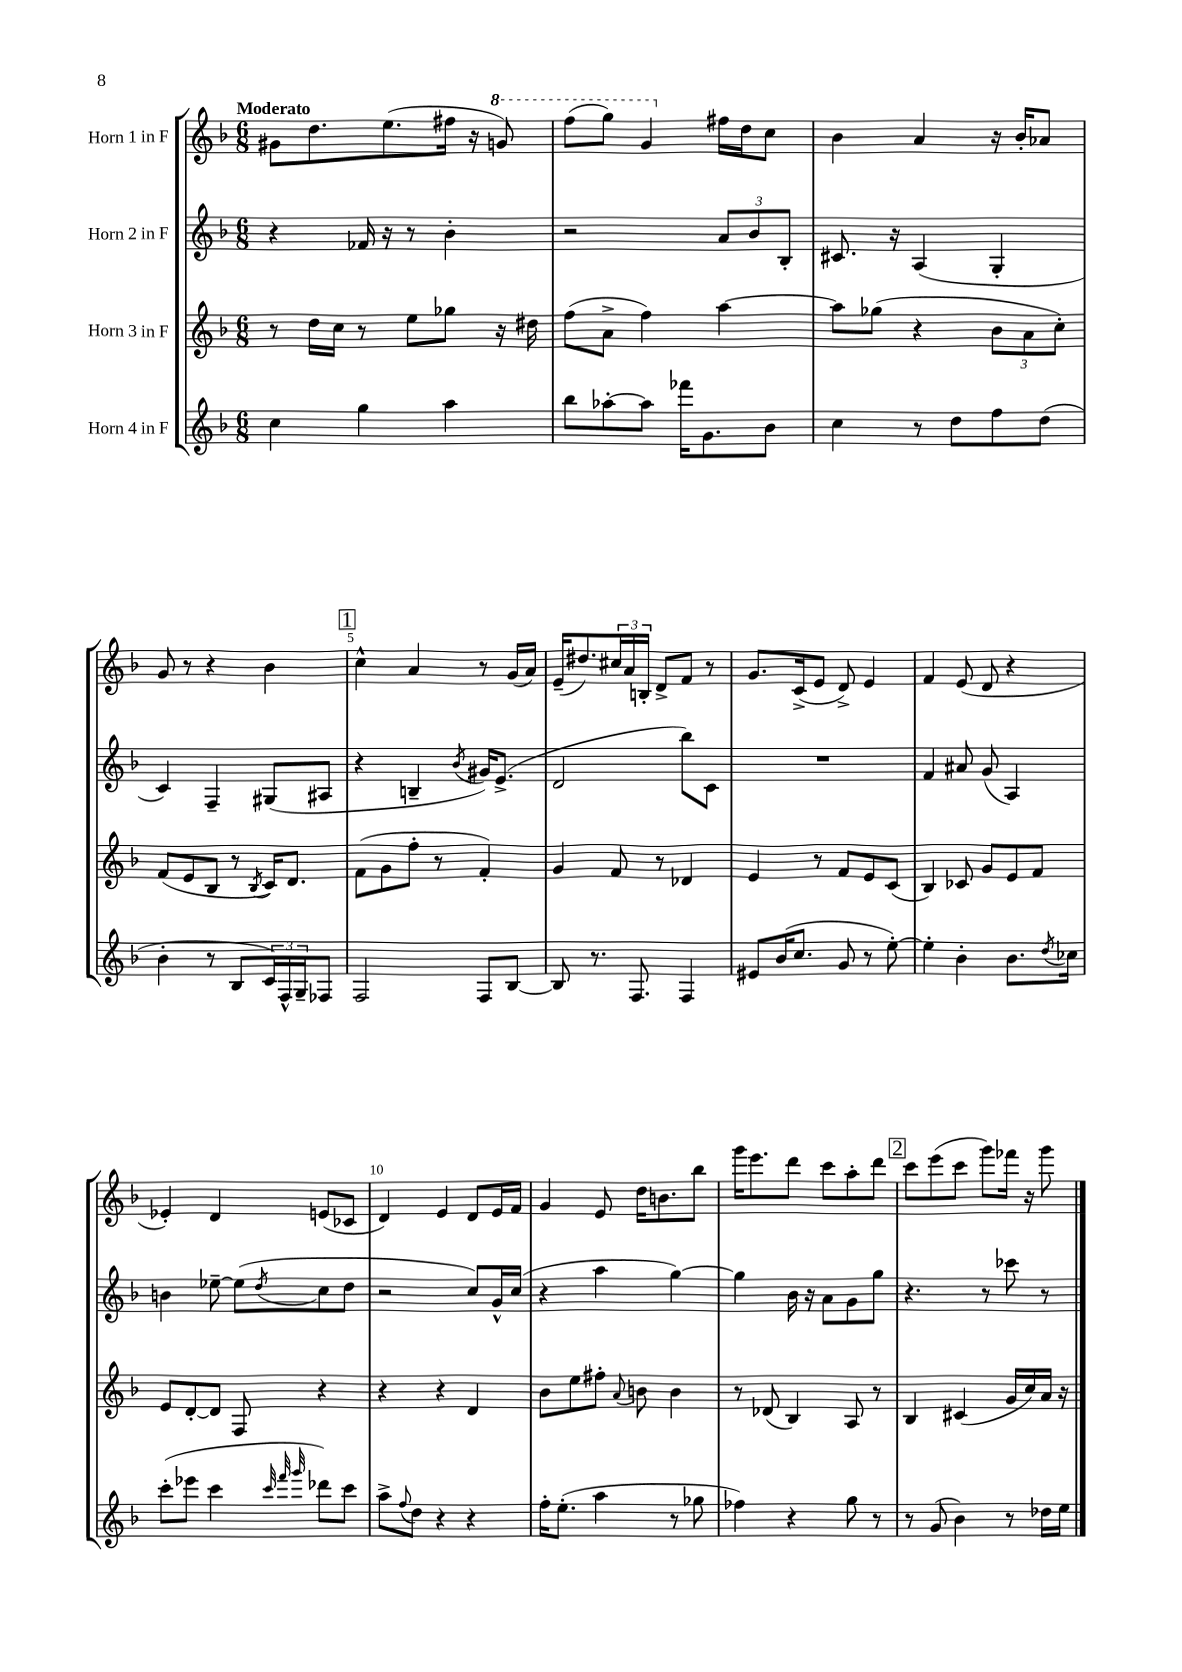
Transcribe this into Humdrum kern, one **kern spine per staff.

**kern	**kern	**kern	**kern
*staff4	*staff3	*staff2	*staff1
*clefG2	*clefG2	*clefG2	*clefG2
*k[b-]	*k[b-]	*k[b-]	*k[b-]
*M6/8	*M6/8	*M6/8	*M6/8
4cc	8r	4r	8g#
.	16dd	.	8.dd
.	16cc	.	.
4gg	8r	16f-	.
.	.	16r	(8.ee
.	8ee	8r	.
4aa	8gg-	4b-'	16ff#
.	.	.	16r
.	16r	.	8gg)
.	16dd#	.	.
=	=	=	=
8bb-	(8ff	2r	(8fff
[8aa-'	8a^	.	8ggg)
8aa-]	4ff)	.	4gg
16fff-	.	.	.
8.g	.	.	.
.	[4aa	12a	16ff#
.	.	.	16dd
.	.	12b-	.
8b-	.	.	8cc
.	.	12B-'	.
=	=	=	=
4cc	8aa]	8.c#	4b-
.	(8gg-	.	.
.	.	16r	.
8r	4r	(4A	4a
8dd	.	.	.
8ff	12b-	4G'	16r
.	.	.	16b-'
.	12a	.	.
(8dd	.	.	8a-
.	12cc')	.	.
=	=	=	=
4b-'	(8f	4c)	8g
.	8e	.	8r
8r	8B-	4F~	4r
8B-	8r	.	.
.	8qB-	.	.
24c)	16c)	(8G#	4b-
24F^^	.	.	.
.	8.d	.	.
24G~	.	.	.
8F-	.	8A#	.
=	=	=	=
2F	(8f	4r	4cc^^
.	8g	.	.
.	8ff'	4B~	4a
.	8r	.	.
.	.	8qb-	.
8F	4f')	16g#)	8r
.	.	(8.e^	.
[8B-	.	.	(16g
.	.	.	16a)
=	=	=	=
8B-]	4g	2d	(16e~
.	.	.	8.dd#)
8.r	.	.	.
.	8f	.	24cc#
.	.	.	24a
8.F	.	.	.
.	.	.	24B'
.	8r	.	8d^
4F	4d-	8bb-)	8f
.	.	8c	8r
=	=	=	=
8e#	4e	2.r	8.g
(16b-	.	.	.
8.cc	.	.	(16c^
.	8r	.	8e
8g	8f	.	8d^)
8r	8e	.	4e
[8ee')	(8c	.	.
=	=	=	=
4ee']	4B-)	4f	4f
4b-'	8c-	8a#	(8e
.	8g	(8g	8d
8.b-	8e	4A)	4r
.	8f	.	.
8qdd	.	.	.
16cc-	.	.	.
=	=	=	=
(8ccc'	8e	4b	4e-')
8eee-	[8d'	.	.
4ccc	8d]	[8ee-~	4d
.	8F	(8ee-]	.
32qqccc	.	.	.
32qqfff	.	.	.
32qqggg	.	8qdd	.
8ddd-)	4r	8cc	(8e
8ccc	.	8dd	8c-
=	=	=	=
8aa^	4r	2r	4d)
8qqff	.	.	.
8dd	.	.	.
4r	4r	.	4e
4r	4d	8cc)	8d
.	.	16g^^	16e
.	.	(16cc	16f
=	=	=	=
16ff'	8b-	4r	4g
(8.ee'	.	.	.
.	8ee	.	.
4aa	8ff#'	4aa	8e
.	8qqa	.	.
.	8b	.	16dd
.	.	.	8.b
8r	4b	[4gg)	.
8gg-	.	.	8bb-
=	=	=	=
4ff-)	8r	4gg]	16ggg
.	.	.	8.eee
.	(8d-	.	.
4r	4B-)	16b-	8ddd
.	.	16r	.
.	.	8a	8ccc
8gg	8A	8g	8aa'
8r	8r	8gg	8ddd
=	=	=	=
8r	4B-	4.r	8ccc
(8g	.	.	(8eee
4b-)	(4c#	.	8ccc
.	.	8r	8ggg)
8r	16g	8ccc-	16fff-
.	16cc)	.	16r
16dd-	16a	8r	8ggg
16ee	16r	.	.
==	==	==	==
*-	*-	*-	*-
